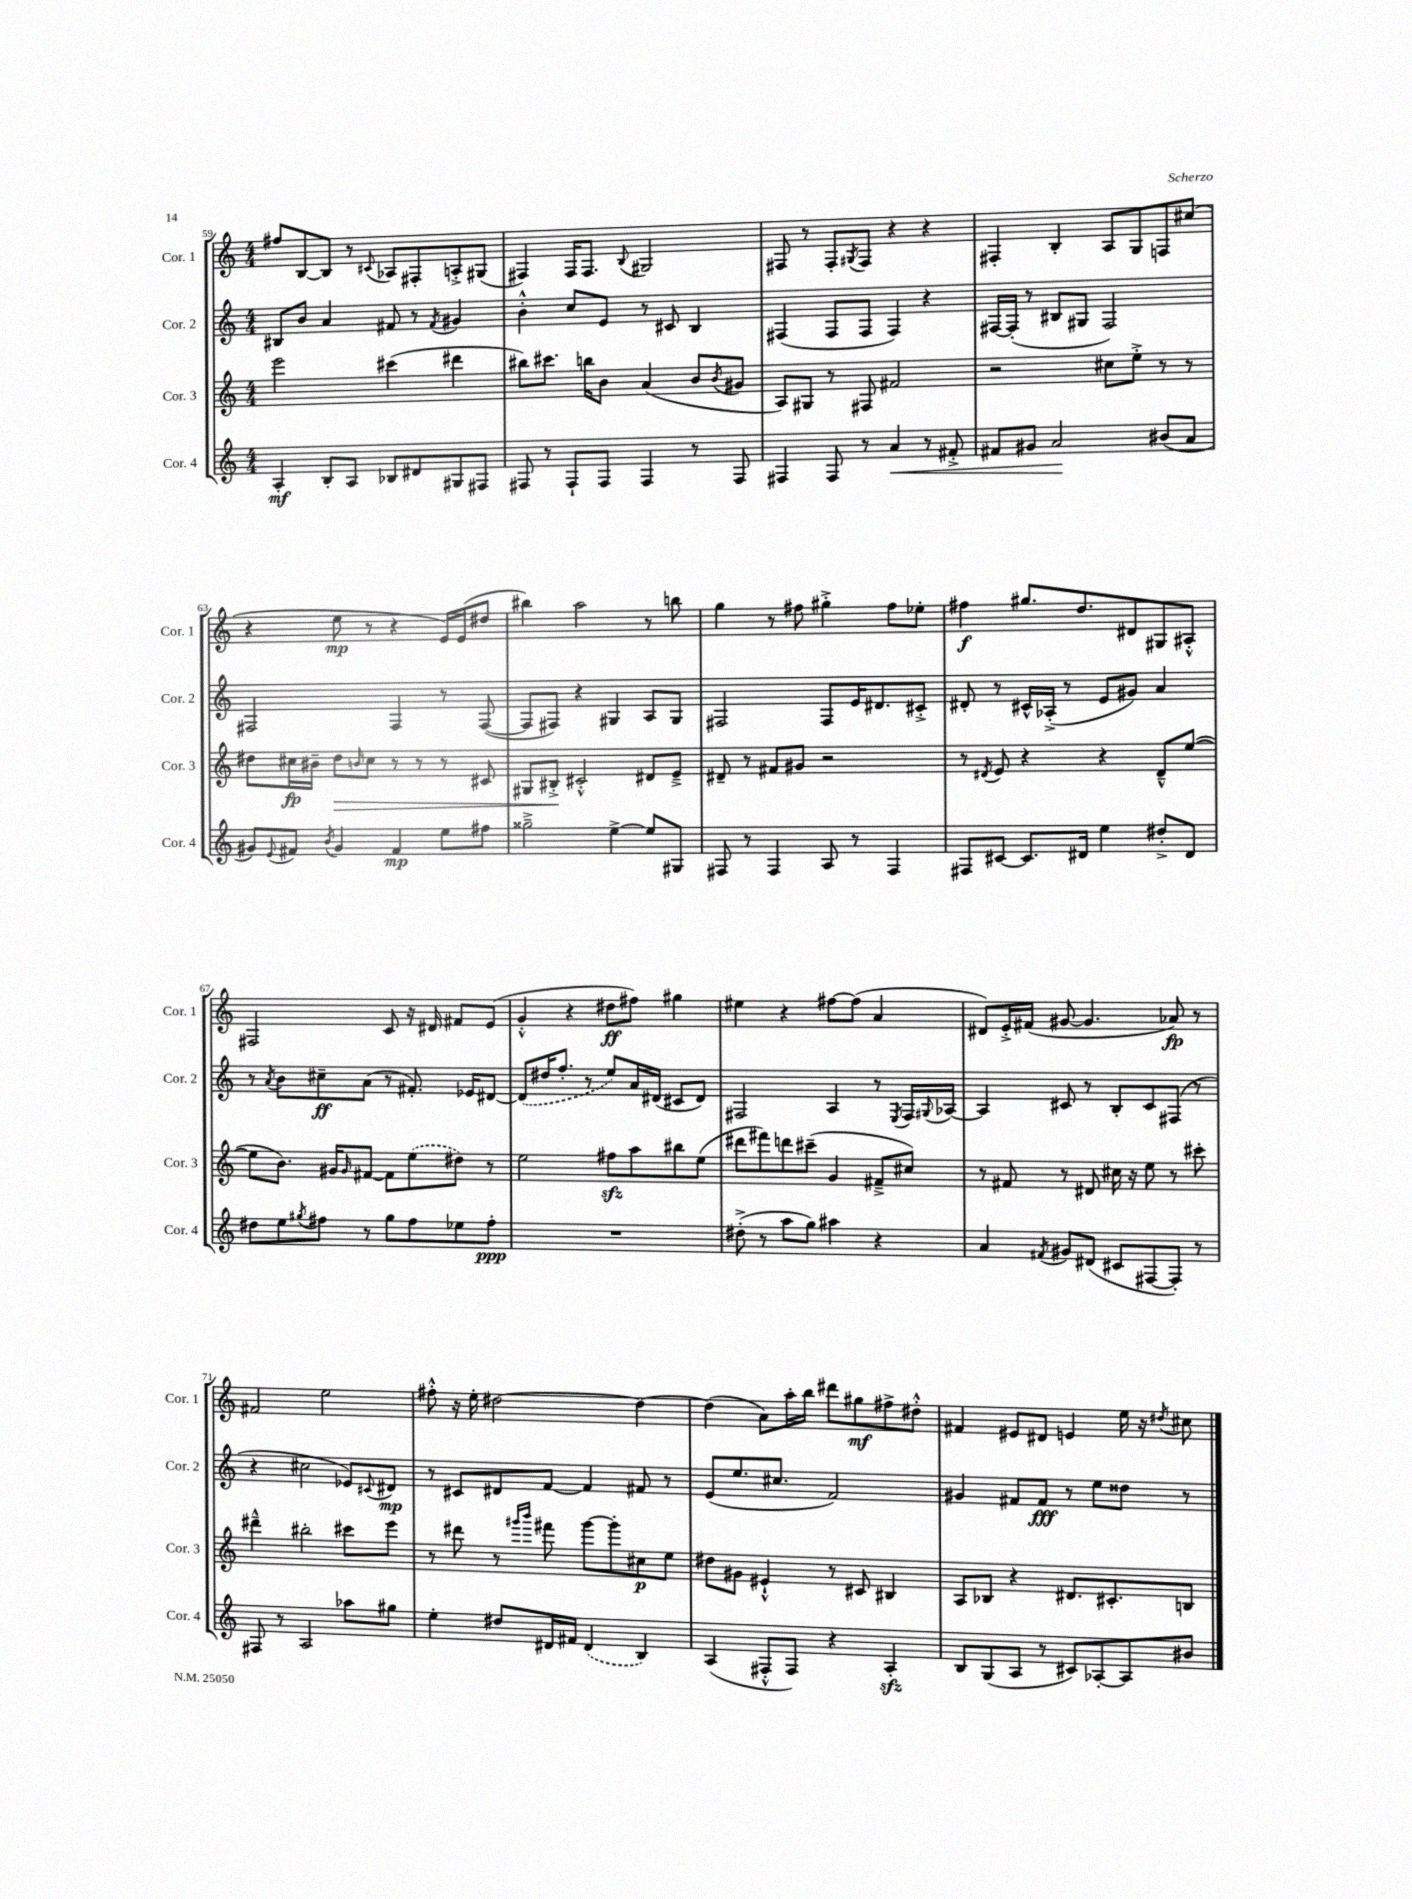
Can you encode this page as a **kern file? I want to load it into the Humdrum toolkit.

**kern	**kern	**kern	**kern
*staff4	*staff3	*staff2	*staff1
*clefG2	*clefG2	*clefG2	*clefG2
*k[]	*k[]	*k[]	*k[]
*M4/4	*M4/4	*M4/4	*M4/4
4A'	2eee	8B#	8ff#
.	.	8b	[8B
8B'	.	4a	8B]
8A	.	.	8r
.	.	.	8qqc#
8B-	(4ccc#	8f#	8A-
8d#	.	8r	8F#'
.	.	8qf#	.
8G#	4ddd#	4g#	8A'^
8F#	.	.	(8G#
=	=	=	=
8F#	8bb#)	4b'^^	4F#)
8r	8.ccc#	.	.
8F#`	.	8cc	16F#
.	16bb	.	8.F#
8F#	8b	8e	.
.	.	.	8qqB
4F#	(4a	8r	2G#
.	.	8c#	.
8r	8b	4B	.
.	8qb	.	.
8F#	8g#	.	.
=	=	=	=
4F#	8A)	(4F#	8F#
.	8G#	.	8r
8F#	8r	8F#	8F#'
.	.	.	8qG#
8r	8F#	8F#	8F#
4a	2f#	4F#)	4r
8r	.	4r	4r
8f#'^	.	.	.
=	=	=	=
8f#	2r	[16F#	4F#'
.	.	(16F#']	.
8g#	.	8r	.
2a	.	8B#	4B'
.	.	8G#	.
.	8cc#	2F#)	8A
.	8ee'^	.	8G
(8b#	8r	.	8F
8a	8r	.	(8cc#
=	=	=	=
8g#)	8dd#	2F#	4r
8qqe	.	.	.
8f#	16cc#	.	.
.	16b#~	.	.
8qb	.	.	.
4g#	8dd#	.	8ee
.	16qqb	.	.
.	8cc#	.	8r
4f#	8r	4F#	4r
.	8r	.	.
8ee	8r	8r	16e)
.	.	.	(16e
8ff#	8c#	([8F#	8dd#
=	=	=	=
2gg##~^	8G#	8F#]	4bb#)
.	8B#'^	8F#)	.
.	2c#'^^	4r	2aa
[4ee^	.	4G#	.
8ee]	8d#	8A	8r
8G#	8e~^	8G#	8bb
=	=	=	=
8F#	8d#~	2F#	4gg
8r	8r	.	.
4F#	8f#	.	8r
.	8g#	.	8ff#
8A	2r	8F#	4gg#'^
8r	.	16e	.
.	.	8.d#	.
4F#	.	.	8ff#
.	.	8c#'^	8ee-'
=	=	=	=
8F#	8r	8d#'	4ff#
.	8qd#	.	.
[8c#	8e	8r	.
8.c#]	4r	16c#^^	8.gg#
.	.	(16A-'^	.
.	.	8r	.
16d#	.	.	8.dd
4ee	4r	8e	.
.	.	8g#)	8d#
8dd#'^	8d#~^^	4a	8G#
8d#	([8ee	.	8A#'^^
=	=	=	=
8dd#	8ee]	8r	2F#
.	.	8qa	.
8ee	8.b)	8b	.
8qgg#	.	.	.
8ff#	.	8cc#~	.
.	16g#	.	.
.	16qqg#	.	.
8r	[8f#	(8a	.
8gg#	8f#]	8r	8c
8ff#	(8ee	8.f#')	16r
.	.	.	16d#
8ee-	8dd#)	.	8f#
.	.	16e-	.
8ff#'	8r	[8d#	(8e
=	=	=	=
1r	2ee	(8d#]	4g'^^
.	.	16dd#	.
.	.	8.ff'	.
.	.	.	4r
.	.	8r	.
.	8ff#	8ee)	8dd#
.	8aa	16a	8ff#)
.	.	(16d#	.
.	8bb#	8c#	4gg#
.	(8ee	8d#)	.
=	=	=	=
(8dd#'^	8ddd#	2F#	4ee#
8r	8fff#)	.	.
8aa	8ddd	.	4r
8gg)	(8ccc#~	.	.
4aa#	4g	4A	[8ff#
.	.	.	(8ff#]
4r	8f#~^	8r	4a
.	.	8qE	.
.	8cc#)	16F#	.
.	.	8qqG#	.
.	.	[16A-	.
=	=	=	=
4a	8r	4A-]	8d#)
.	8f#	.	16e'^
.	.	.	(16f#
8qf#	.	.	.
8g#	8r	8c#	[8g#
(8d#	8d#	8r	4.g#]
8c#	16cc#	8B'	.
.	16r	.	.
[8F#	8ee	8c#	.
8F#'])	8r	(8F#	8a-)
8r	8ccc#'	8r	8r
=	=	=	=
8F#	4ddd#~^^	4r	2f#
8r	.	.	.
2A	2bb#'	2cc#	.
.	.	.	2ee
8aa-	8ccc#	8e-)	.
.	.	8qqc#	.
8gg#	8eee	8d#	.
=	=	=	=
4ee'	8r	8r	8ff#'^^
.	8ddd#	8c#	16r
.	.	.	16ee'
8dd#	8r	8d#	[2dd#
.	16qqggg#	.	.
.	16qqbbb	.	.
16d#	8fff#	[8f	.
16f#	.	.	.
(4d#	[8ggg#	4f]	.
.	8ggg#']	.	.
4B)	8cc#	8f#	4dd#_
.	8ee	8r	.
=	=	=	=
(4A	8dd#	(8e	(4dd#]
.	8g#	8.ee	.
8F#'^^	4e#`^^	.	8a)
.	.	8.cc#	.
8F#)	.	.	16aa'
.	.	.	16bb
4r	8r	2f)	8ddd#
.	8c#	.	8gg#
4A'	4B#	.	8ff#^
.	.	.	8dd#'^^
=	=	=	=
8B	8A	4g#	4f#
(8G	8B-	.	.
8A	4r	8f#	8e#
8r	.	8f#	8d#
8c#)	8.d#	8r	4e
[8A-'	.	8ee	.
.	8.c#'	.	.
8A-]	.	8dd##	16ee
.	.	.	16r
.	.	.	8qdd#
8b#	8B	8r	8cc#
==	==	==	==
*-	*-	*-	*-
